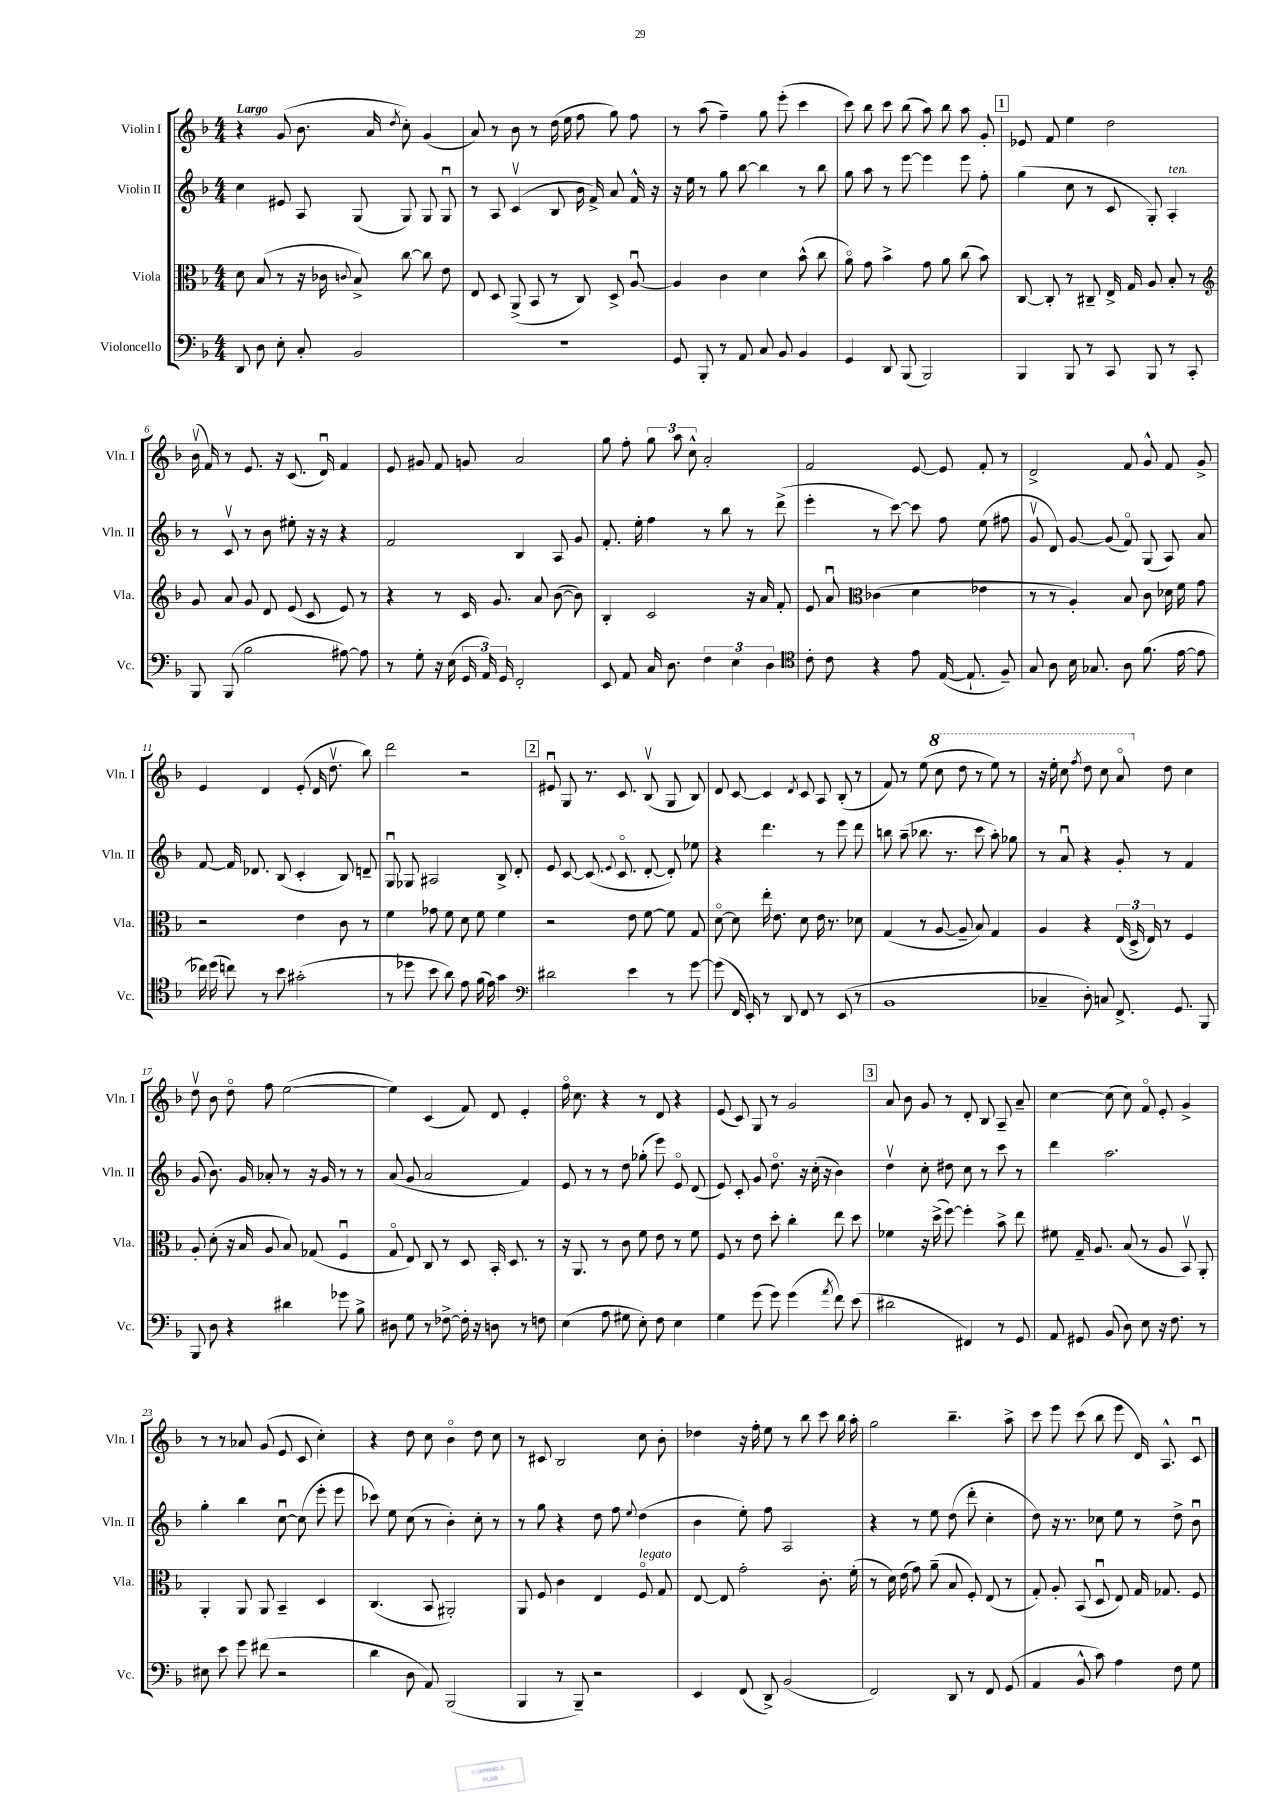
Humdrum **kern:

**kern	**kern	**kern	**kern
*part4	*part3	*part2	*part1
*staff4	*staff3	*staff2	*staff1
*I"Violoncello	*I"Viola	*I"Violin II	*I"Violin I
*I'Vc.	*I'Vla.	*I'Vln. II	*I'Vln. I
*clefF4	*clefC3	*clefG2	*clefG2
*k[b-]	*k[b-]	*k[b-]	*k[b-]
*M4/4	*M4/4	*M4/4	*M4/4
=1	=1	=1	=1
!	!	!	!LO:TX:a:B:t=Largo
8DD/	8d\	4cc\	4r
8D\	(8B-/	.	.
8E'\	8r	8e#X/	(8g/
8C'/	16r	8A/	8.b-\
.	16c-X\	.	.
.	8qqcn/	.	.
2BB-/	8B-^/)	(8G/	.
.	.	.	16a/
.	.	.	8qdd/
.	[8cc\	8G/)	8cc'\)
.	8cc\]	8G/	(4g/
.	8e\	8Gu/	.
=2	=2	=2	=2
1r	8E/	8r	8a/)
.	8D/	8A/	8r
.	(8AA^/	(4cv/	8b-\
.	8BB-/	.	8r
.	8r	8B-/	(16dd\
.	.	.	16ee\
.	8C/)	16b-\	8ff\
.	.	16f^/)	.
.	8D^/	8a/	8gg\)
.	[8Au/	16f^^/	8ff\
.	.	16r	.
=3	=3	=3	=3
8GG/	4A/]	16r	8r
.	.	16ee\	.
8BBB-'/	.	8r	(8aa\
8r	4c\	8gg\	4ff~\)
8AA/	.	[8bb-\	.
8C/	4d\	4bb-\]	8gg\
8BB-/	.	.	(8eee'\
4BB-/	(8b-^^\	8r	4ccc\
.	8cc\	8bb-\	.
=4	=4	=4	=4
4GG/	8a\)	8gg\	8ccc\)
.	8g\	8aa\	8bb-\
8DD/	4b-^\	8r	8ccc\
(8BBB-/	.	[8eee\	(8bb-\
2BBB-/)	8g\	4eee\]	8aa\)
.	8a\	.	8bb-\
.	(8cc\	8eee\	8aa\
.	8b-\)	8ff'\	8g'/
!!LO:REH:place=s1:t=1
=5	=5	=5	=5
4BBB-/	[8C/	(4gg\	8e-X/
.	8C'/]	.	8f/
8BBB-/	8r	8cc\	4ee\
8r	8C#X~/	8r	.
8CC/	16E^/	8c/	2dd\
.	16G/	.	.
8BBB-/	8A/	8G'/)	.
!	!	!LO:TX:a:i:t=ten.	!
8r	8B-'/	4A'/	.
8CC'/	8r	.	.
!!LO:LB:g=z
=6	=6	=6	=6
*	*clefG2	*	*
8BBB-/	8g/	8r	(16b-v\
.	.	.	16f/)
(8BBB-/	8a/	8cv/	8r
2B-\	8g/	8r	8.e/
.	8d/	8b-\	.
.	.	.	16r
.	(8e/	8ee#X'\	(8.c/
.	8c/	16r	.
.	.	16r	16du/)
[8A#X\)	8e/)	4r	4f/
8A#\]	8r	.	.
=7	=7	=7	=7
8r	4r	2f/	8e/
8G'\	.	.	8g#X/
16r	8r	.	8f/
(16E\	.	.	.
24GG/	16c/	.	8gn/
24AA/)	.	.	.
.	8.g/	.	.
24GG/	.	.	.
2FF'/	.	4B-/	2a/
.	8a/	.	.
.	([8b-\	8A/	.
.	8b-\])	8g/	.
=8	=8	=8	=8
8EE/	4B-'/	8.f'/	8gg\
8AA/	.	.	8ff'\
.	.	16ee'\	.
16C/	2c/	4ff\	12gg\
8.D\	.	.	.
.	.	.	12aa\
.	.	.	12cc^^\
6F\	.	8r	2a'/
.	.	8bb-\	.
6E\	.	.	.
.	16r	8r	.
.	16a/	.	.
6D\	.	.	.
.	8f'/	(8ddd^\	.
=9	=9	=9	=9
*clefC4	*	*	*
8c'\	8e/	4eee'\	2f/
8c\	8au/	.	.
*	*clefC3	*	*
4r	(4c-X\	8r	.
.	.	[8ccc\)	.
8e\	4d\	8ccc\]	[8e/
([16E/	.	8ff\	8e/]
8.E`/]	.	.	.
.	4e-X\	(8ee\	8f'/
8F~/)	.	8ff#X\	8r
=10	=10	=10	=10
8G/	8r	8gv/	2d^/
8A\	8r	8d/)	.
16B-\	4A'/)	[8g/	.
8.G-X/	.	.	.
.	.	(8g/]	.
8A\	8B-/	8f/)	8f/
(8.f\	8c\	(8G/	8g^^/
.	16d-X\	8A/)	8f/
[16e\	16f\	.	.
8e\]	8g\	8a/	8g^/
!!LO:LB:g=z
=11	=11	=11	=11
16cc-X\)	2r	[8f/	4e/
(16dd\	.	.	.
8ccn\)	.	16f/]	.
.	.	8.d-X/	.
8r	.	.	4d/
8b-\	.	(8B-/	.
(2g#X'\	4e\	4c'/	(8e'/
.	.	.	16d/
.	.	.	8.ddv\
.	8c\	8B-/)	.
.	8r	8dn~/	8bb-\)
=12	=12	=12	=12
8r	4f\	8Gu/	2ddd\
8dd-X\	.	8G-X/	.
8b-\	8g-X\	2A#X/	.
8a\)	8f\	.	.
8e\	8d\	.	2r
(16f\	8f\	.	.
16e\)	.	.	.
4g\	4f\	8B-^/	.
.	.	8d'/	.
!!LO:REH:place=s1:t=2
=13	=13	=13	=13
*clefF4	*	*	*
2d#X\	2r	8e/	8e#Xu/
.	.	[8c/	8G/
.	.	(8.c/]	8.r
.	.	8qqe/	.
.	.	8.c/	8.c/
4e\	8e\	.	.
.	[8f\	[8d'/	(8B-v/
8r	8f\]	8d'/])	8G/
[8g\	8G/	8ee-X\	8B-/)
=14	=14	=14	=14
(8g\]	[8d\	4r	8d/
16FF/	8d\]	.	[8c/
16EE'/)	.	.	.
8r	16ee'\	4.ddd\	4c/]
.	8.e\	.	.
8DD/	.	.	.
.	.	.	8qd/
8FF/	8d\	.	8c/
8r	16e\	8r	8A/
.	8.r	.	.
(8EE/	.	8eee\	(8B-'/
8r	8d-X\	8ddd\	8r
=15	=15	=15	=15
1BB-	(4G/	8bbn\	8f/)
.	.	(8aa~\	8r
.	8r	8.bb-X\	(8ee\
*	*	*	*8va
.	[8A/	.	8ccc\
.	.	8.r	.
.	8A~/]	.	8ddd\
.	8B-/)	8ccc\	8r
.	4G/	8aa'\)	8eee\)
.	.	8gg-X\	8r
=16	=16	=16	=16
4C-X~/	4A/	8r	16r
.	.	.	16eee'\
.	.	8au/	8ccc\
.	.	.	8qfff/
8D'\)	4r	4r	8ddd\
8Cn/	.	.	8ccc\
8.FF^/	(24E/	8g'/	8aa/
.	24D^/	.	.
.	24E/)	.	.
*	*	*	*X8va
.	8r	8r	8dd\
8.GG/	.	.	.
.	4F/	4f/	4cc\
8BBB-/	.	.	.
!!LO:LB:g=z
=17	=17	=17	=17
8BBB-/	8A'/	(8g/	8ddv\
8D\	(8d'\	8.b-\)	8b-\
4r	16r	.	8dd\
.	16B-/	16g/	.
.	8A/	8a-X'/	8ff\
4d#X\	8B-/)	8r	([2ee\
.	(8G-X/	16r	.
.	.	16g/	.
8g-X\	4Fu/	8r	.
8B-^\	.	8r	.
=18	=18	=18	=18
8D#X\	8G/	(8a/	4ee\])
8G\	8E/)	8g/	.
8r	8C/	2a/	(4c/
[8F-X^\	8r	.	.
16F-'\]	8D/	.	8f/)
16r	.	.	.
8Dn\	16BB-'/	.	8d/
.	8.D/	.	.
8r	.	4f/)	4e'/
8Fn\	8r	.	.
=19	=19	=19	=19
(4E\	16r	8e/	16ff\
.	8.AA/	.	8.cc\
.	.	8r	.
8A\	8r	8r	4r
8G#X\	8c\	8dd\	.
8E'\)	8f\	(8gg-X'\	8r
8F\	8e\	8eee\)	8d/
4E\	8r	8e/	4r
.	8f\	(8d/	.
=20	=20	=20	=20
4G\	8F/	8e/)	(8e/
.	8r	8c'/	8c/)
(8g\	8e\	8g/	8G/
8g\)	8dd'\	8.dd\	8r
(4g\	4cc'\	.	2g/
.	.	16r	.
.	.	(16cc'\	.
.	.	16r	.
8qa/	.	.	.
8f\)	8ee\	4b-\)	.
(8e\	8dd\	.	.
!!LO:REH:place=s1:t=3
=21	=21	=21	=21
2d#X\	4f-X\	4ddv\	8a/
.	.	.	8b-\
.	16r	8cc'\	8g/
.	(16dd^\	.	.
.	[8ff\)	8dd#X\	8r
4FF#X/)	4ff'\]	8cc\	8d'/
.	.	8r	8B-/
8r	8b-^\	8ccc\	8A~/
8GG/	8ee\	8r	8a~/
=22	=22	=22	=22
8AA/	8f#X\	4ddd\	[4cc\
8GG#X/	16G~/	.	.
.	8.A/	.	.
(8BB-/	.	2.aa\	(8cc\]
8D\)	(8B-/	.	8cc\)
8E\	8r	.	8f/
16r	8A/	.	8e'/
8.F\	.	.	.
.	8BB-v/)	.	4g^/
8r	8AA'/	.	.
!!LO:LB:g=z
=23	=23	=23	=23
8E#X\	4AA'/	4gg'\	8r
8e\	.	.	8r
8g\	8AA/	4bb-\	8a-X/
(8f#X\	8AA/	.	(8g/
2r	4BB-~/	[8ccu\	8e/
.	.	(8cc\]	8c/
.	4D/	8eee'\	4cc'\)
.	.	8eee\	.
=24	=24	=24	=24
4d\	(4.C/	8ccc-X\)	4r
.	.	8ee\	.
8D\	.	(8cc\	8dd\
8AA/)	8BB-/	8r	8cc\
(2BBB-/	2AA#X'/)	4b-'\)	4b-\
.	.	8cc'\	8dd\
.	.	8r	8cc\
=25	=25	=25	=25
4BBB-/	8AA/	8r	8r
.	8F/	8gg\	8c#X/
8r	4c\	4r	2B-/
8BBB-~/)	.	.	.
2r	4E/	8dd\	.
.	.	8ff\	.
.	.	8qqee/	.
!	!LO:TX:a:i:t=legato	!	!
.	8F/	(4dd\	8cc\
.	8G/	.	8b-'\
=26	=26	=26	=26
4EE/	[8E/	4b-\	4dd-X\
.	8E/]	.	.
(8FF/	2g'\	8ee'\)	16r
.	.	.	16ff'\
8DD^/)	.	8ff\	8ee\
(2BB-/	.	2A/	8r
.	.	.	8bb-\
.	8.c'\	.	8ccc\
.	.	.	16bb-\
.	(16f'\	.	16aa'\
=27	=27	=27	=27
2FF/)	8r	4r	2gg\
.	16d\)	.	.
.	(16e\	.	.
.	8g\)	8r	.
.	(8a~\	8ee\	.
8DD/	8B-/	(8dd\	4.bb-~\
8r	8F'/)	8ddd'\	.
8FF/	(8E/	4cc'\	.
(8GG/	8r	.	8aa^\
=28	=28	=28	=28
4AA/	8G'/)	8dd\)	8ccc\
.	8A'/	16r	8eee\
.	.	8.r	.
8BB-^^/	(8BB-/	.	(8ccc\
8c\)	8Du/	8cc-X\	8bb-\
4A\	8E/)	8ee\	8eee\
.	16G/	8r	16d/)
.	8.G-X/	.	8.A^^/
8F\	.	8dd^\	.
8G\	8F/	8b-u\	8cu/
==	==	==	==
*-	*-	*-	*-
